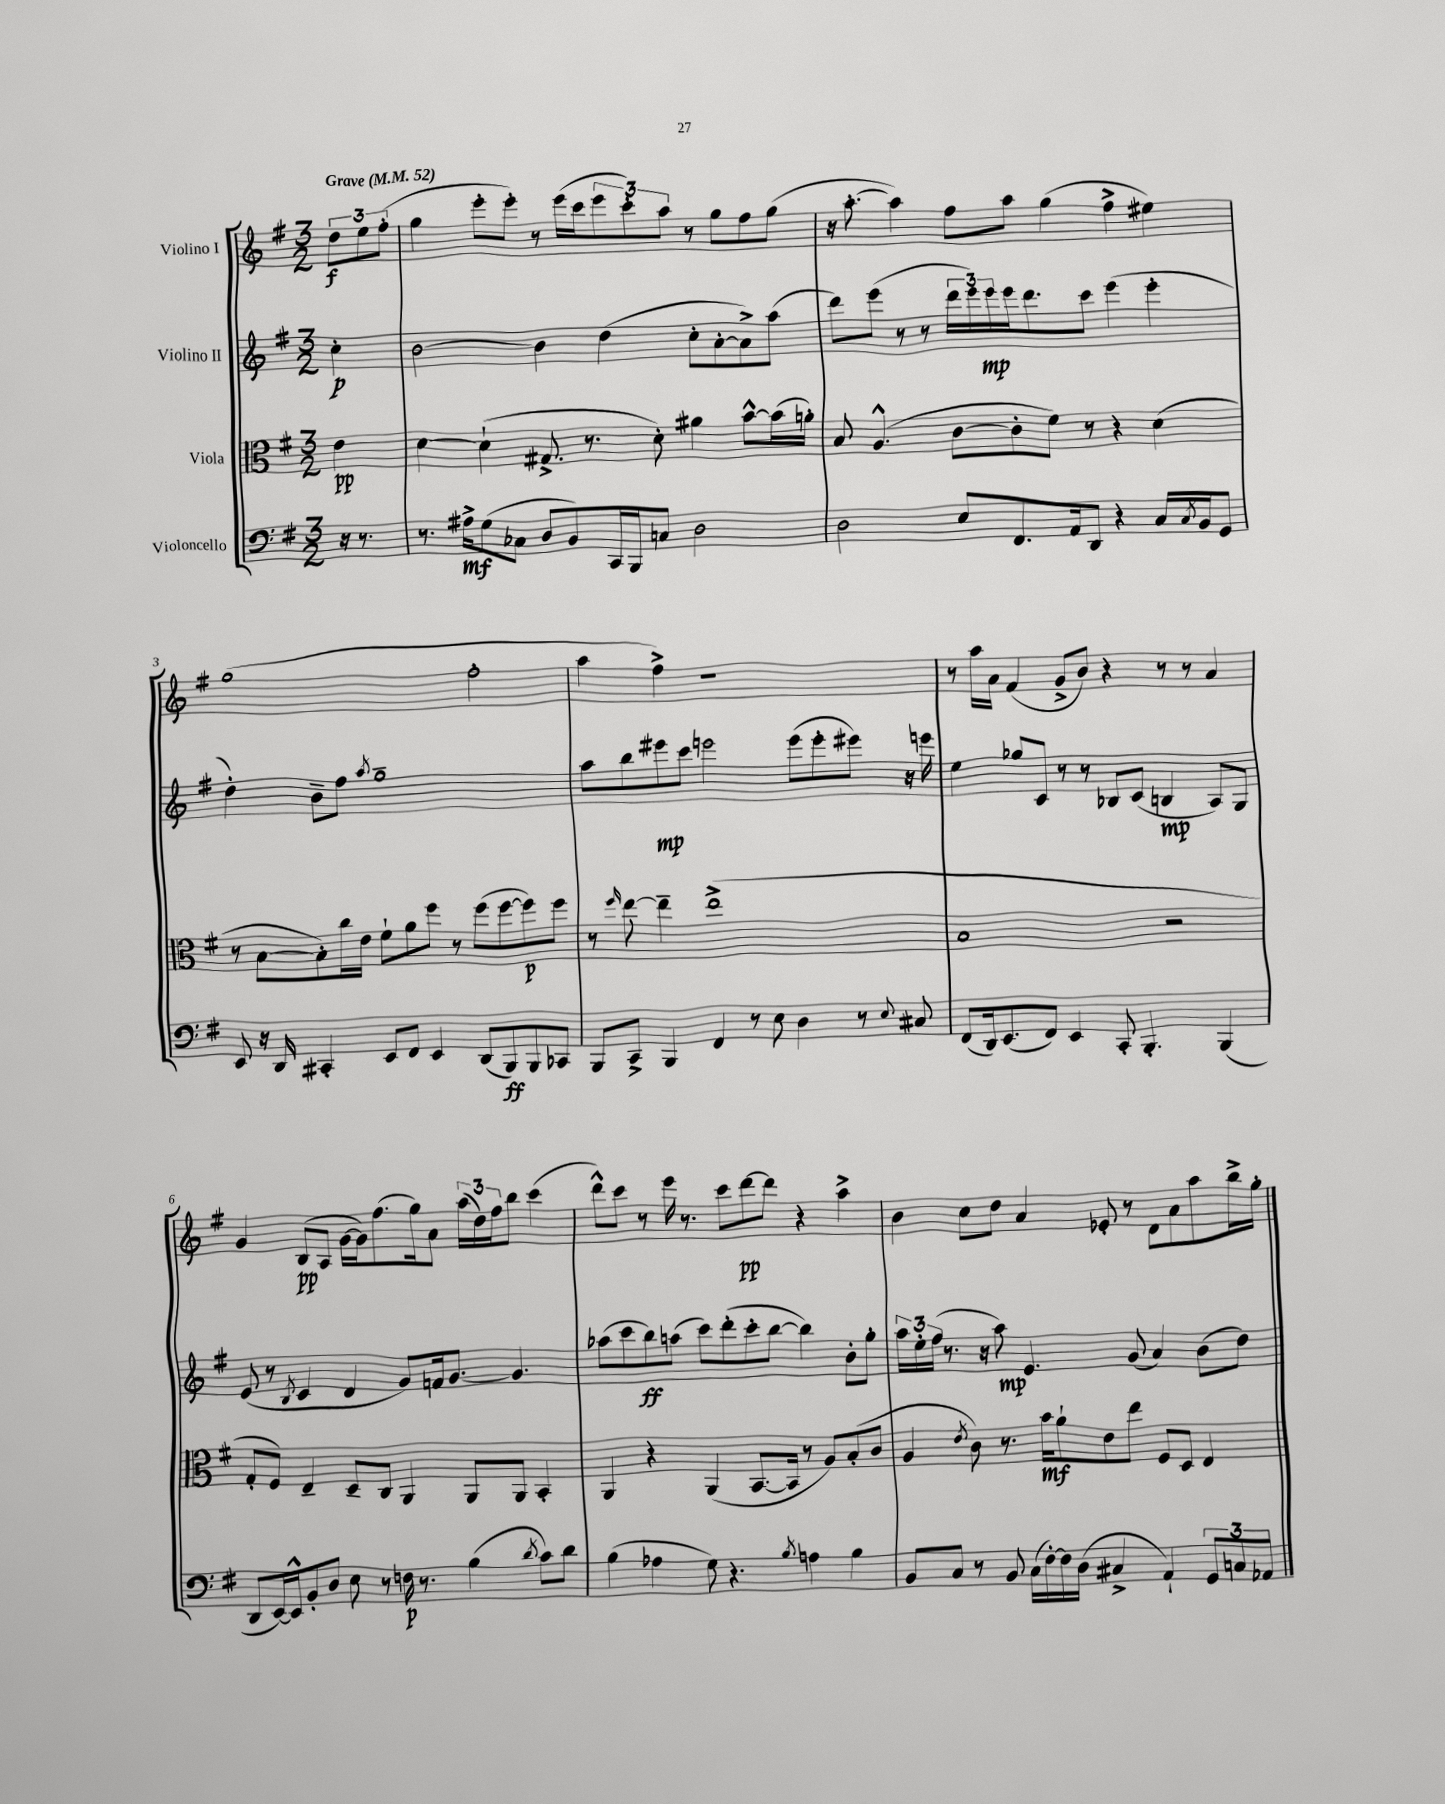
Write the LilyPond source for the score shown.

<<
\new StaffGroup <<
\new Staff = "s0" \with { instrumentName = "Violino I" } {
    \clef treble \key g \major \numericTimeSignature \time 3/2 \partial 4 \tempo "Grave" 4 = 52
    \tuplet 3/2 { d''8\f e''8 fis''8-.( } |
    g''4 e'''8-. e'''8-.) r8 e'''16( c'''16 \tuplet 3/2 { e'''8 c'''8-.) a''8 } r8 g''8 fis''8 g''8( |
    r16 a''8.~-. a''4) fis''8 a''8 g''4( fis''4-> eis''4) |
    g''1( fis''2-. |
    a''4 fis''4->) r1 |
    r8 a''16 a'16 fis'4( g'8-> b'8) r4 r8 r8 a'4 |
    g'4 b8\pp( a8 g'16~ g'16) fis''8.( g''16) a'8 \tuplet 3/2 { a''16( d''16) fis''16 } b''8 c'''4( |
    d'''8-^) c'''8 r8 e'''16 r8. c'''8 d'''8~\pp d'''8 r4 a''4-> |
    b'4 c''8 d''8 a'4 ees'8-. r8 d'8 a'8 a''8 b''16-> g''16-. \bar "|." |
}
\new Staff = "s1" \with { instrumentName = "Violino II" } {
    \clef treble \key g \major \numericTimeSignature \time 3/2 \partial 4
    c''4-.\p |
    b'2~ b'4 d''4( c''8-. a'8~-. a'8->) a''8( |
    d'''8) e'''8( r8 r8 \tuplet 3/2 { d'''16 e'''16) e'''16\mp } e'''16 d'''8. c'''8 e'''4( e'''4-. |
    d''4-.) b'8-- fis''8 \acciaccatura { a''8 } g''1-- |
    a''8 b''8 eis'''8\mp c'''8 e'''2 e'''8( e'''8-. eis'''8) r16 e'''16 |
    e''4 ges''8 c'8 r8 r8 bes8 c'8( b4\mp a8) g8 |
    e'8( r8 \acciaccatura { b8 } c'4 d'4 g'8) f'16 g'8.~ g'4. |
    aes''8( c'''8 b''8\ff) a''8( c'''8) d'''8-.( c'''8-. b''8~ b''4) b'8-. g''8-. |
    \tuplet 3/2 { a''16 e''16-. fis''16( } r8. r16 a''8\mp) e'4. g'8( a'4) b'8( d''8) \bar "|." |
}
\new Staff = "s2" \with { instrumentName = "Viola" } {
    \clef alto \key g \major \numericTimeSignature \time 3/2 \partial 4
    e'4\pp |
    d'4~ d'4-!( gis8.-> r8. d'8-.) ais'4 b'8~-^ b'16( a'16-.) |
    b8 a4.-^( c'8~ c'8-. fis'8) r8 r4 d'4( |
    r8 b8~ b8-.) c''16 e'16 fis'8-! a'8 fis''8 r8 fis''8( fis''8~ fis''8\p) fis''8 |
    r8 \grace { fis''16 } e''8~ e''4-- e''1->( |
    b1 r2 |
    g8-. fis8) e4-- d8-- c8 a,4 a,8 a,8 b,4-. |
    a,4 r4 a,4( b,8.~ b,16 r8 a8) b8-.( c'8 |
    a4 \acciaccatura { e'8 } c'8) r8. b'16\mf a'8-! e'8 e''8 fis8 d8 e4 \bar "|." |
}
\new Staff = "s3" \with { instrumentName = "Violoncello" } {
    \clef bass \key g \major \numericTimeSignature \time 3/2 \partial 4
    r16 r8. |
    r8. ais16->\mf g8( ces8 d8 b,8) c,16 b,,16 c8 d2 |
    d2 e8 fis,8. a,16 d,8 r4 c16 \acciaccatura { c8 } b,16 g,8 |
    e,8 r16 d,16 cis,4-. e,8 fis,8 e,4 d,8( b,,8\ff) b,,8 ces,8 |
    b,,8 c,8-> b,,4 fis,4 r8 e8 d4 r8 \appoggiatura { e8 } cis8 |
    fis,8( d,16) e,8.( fis,8) e,4 c,8-. b,,4.-. b,,4( |
    d,8 e,16~) e,16-^ b,8-. d8 e8 r8 f16\p r8. b4( \acciaccatura { d'8 } c'8) d'8 |
    b4( aes4 g8) r4. \acciaccatura { b8 } a4 b4 |
    b,8 c8 r8 b,8 c16( fis16~-.) fis16 d16( cis4-> a,4-!) \tuplet 3/2 { g,8 c8 aes,8 } \bar "|." |
}
>>
>>
